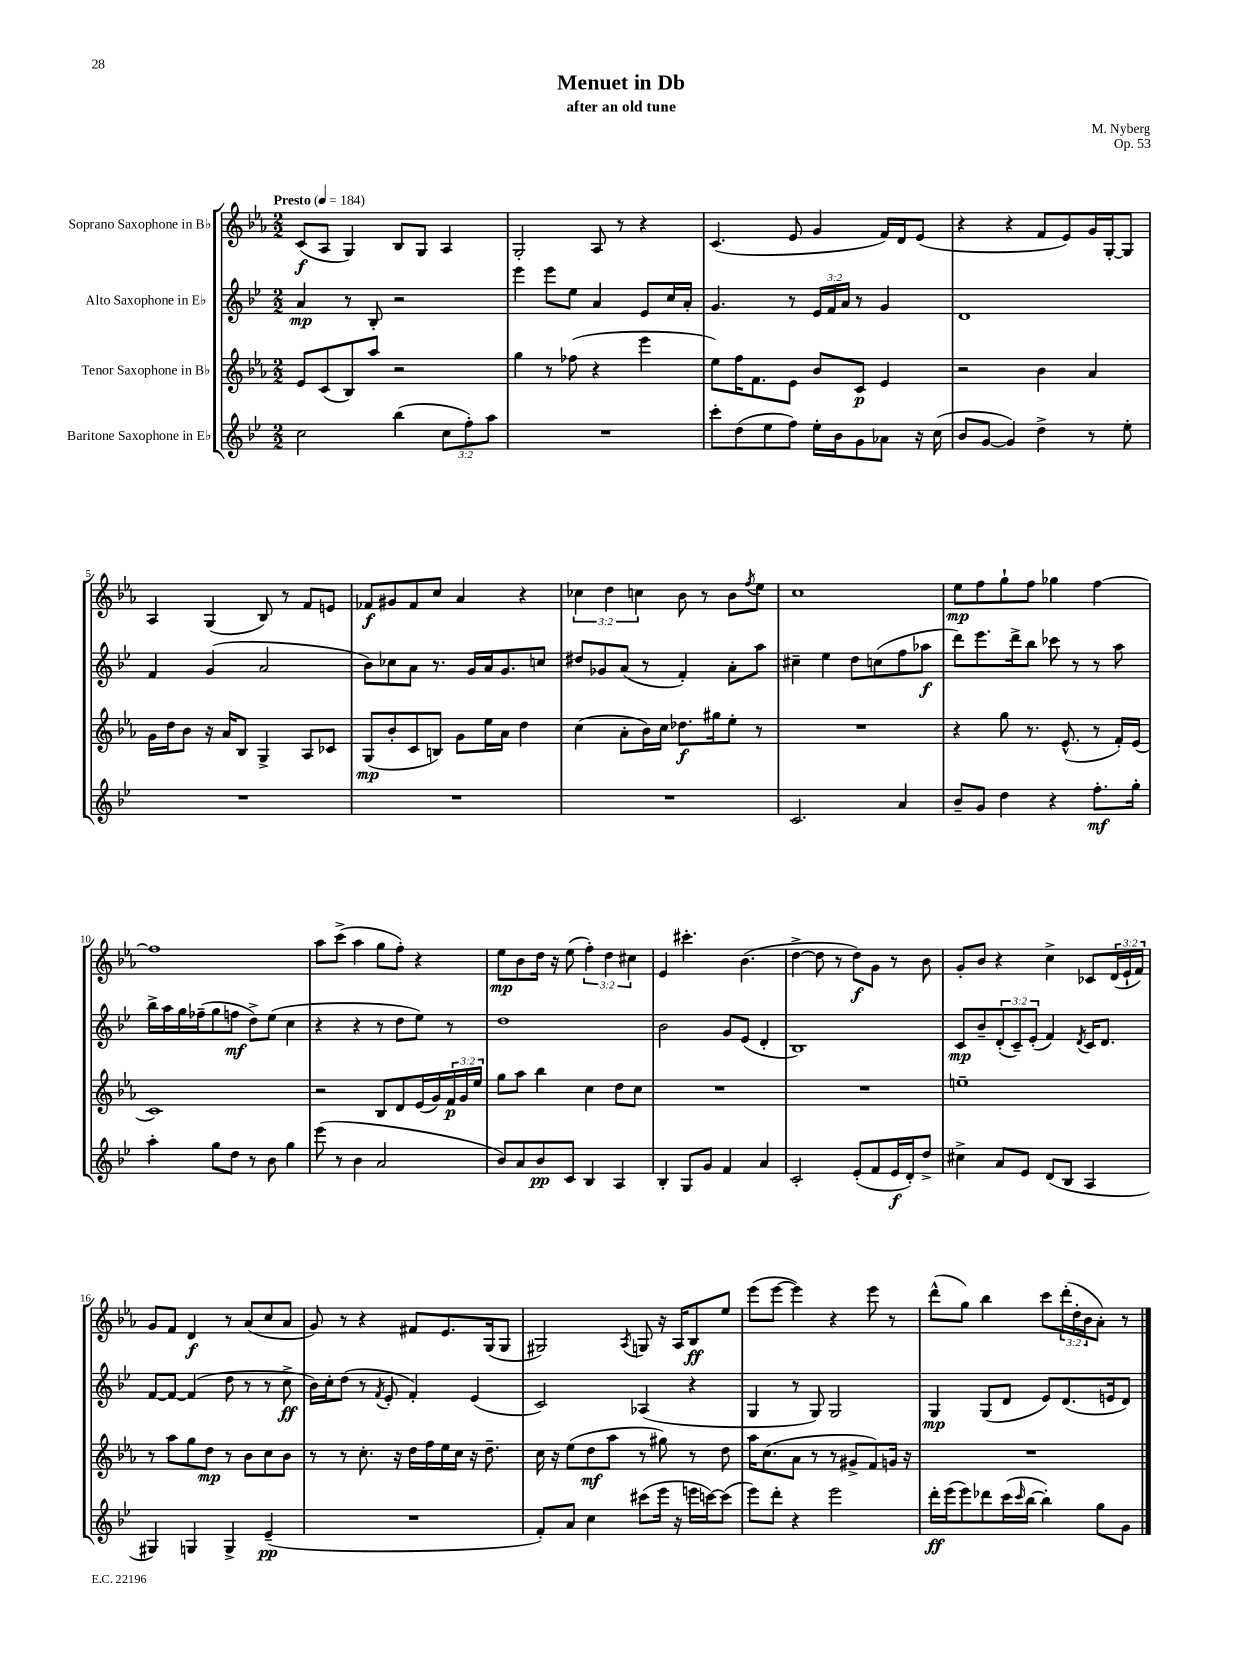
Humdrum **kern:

**kern	**kern	**kern	**kern
*staff4	*staff3	*staff2	*staff1
*clefG2	*clefG2	*clefG2	*clefG2
*k[b-e-]	*k[b-e-a-]	*k[b-e-]	*k[b-e-a-]
*M2/2	*M2/2	*M2/2	*M2/2
*MM184	*MM184	*MM184	*MM184
2cc\	8e-/L	4a/	(8c/L
.	(8c/	.	8A-/J
.	8B-/)	8r	4G/)
.	8aa-/J	8B-'/	.
(4bb-\	2r	2r	8B-/L
.	.	.	8G/J
12cc\L	.	.	4A-/
12ff'\)	.	.	.
12aa\J	.	.	.
=	=	=	=
1r	4gg\	4eee-\	2G'/
.	8r	8eee-\L	.
.	(8ff-\	8ee-\J	.
.	4r	4a/	8A-/
.	.	.	8r
.	4eee-\	8e-/L	4r
.	.	16cc/L	.
.	.	16a'/JJ	.
=	=	=	=
8ccc'\L	8ee-\L)	4.g/	(4.c/
(8dd\	16ff\K	.	.
.	8.f\	.	.
8ee-\	.	.	.
8ff\J)	8e-\J	8r	8e-/
16ee-'\LL	8b-/L	24e-/LL	4g/
.	.	24f/	.
16b-\J	.	.	.
.	.	24a/JJ	.
8g\	8c/J	8r	.
8a-\J	4e-/	4g/	16f/LL)
.	.	.	16d/J
16r	.	.	(8e-/J
(16cc\	.	.	.
=	=	=	=
8b-/L	2r	1d	4r
[8g/J	.	.	.
4g/])	.	.	4r
4dd^\	4b-\	.	8f/L
.	.	.	8e-/)
8r	4a-/	.	16g/L
.	.	.	[16G'/J
8ee-'\	.	.	8G/]J
=	=	=	=
1r	16g\LL	4f/	4A-/
.	16dd\J	.	.
.	8b-\J	.	.
.	16r	(4g/	(4G/
.	16a-/LK	.	.
.	8B-/J	.	.
.	4G^/	2a/	8B-/)
.	.	.	8r
.	8A-/L	.	8f/L
.	8c-/J	.	8e/J
=	=	=	=
1r	(8G/L	8b-\L)	8f-/L
.	8b-'/	8cc-\	8g#/
.	8c/	8a\J	8f-/
.	8B/J)	8.r	8cc/J
.	8g\L	.	4a-/
.	.	16g/LL	.
.	16ee-\L	16a/J	.
.	16a-\JJ	8.g/	.
.	4dd\	.	4r
.	.	8cc/J	.
=	=	=	=
1r	(4cc\	8dd#/L	6cc-\
.	.	8g-/	.
.	.	.	6dd\
.	8a-'\L	(8a/J	.
.	.	.	6cc\
.	16b-\L)	8r	.
.	16cc\JJ	.	.
.	8.dd-\L	4f'/)	8b-\
.	.	.	8r
.	16gg#\k	.	.
.	8ee-'\J	8a'\L	8b-\L
.	.	.	8qff/
.	8r	8aa\J	8ee-\J
=	=	=	=
2.c/	1r	4cc#~\	1cc
.	.	4ee-\	.
.	.	8dd\L	.
.	.	(8cc\	.
4a/	.	8ff\	.
.	.	8aa-\J	.
=	=	=	=
8b-~/L	4r	8ddd\L)	8ee-\L
8g/J	.	8.eee-\	8ff\
4dd\	8gg\	.	8gg`\
.	.	16ddd^\k	.
.	8.r	8bb-\J	8ff\J
4r	.	8ccc-\	4gg-\
.	(8.e-^^/	.	.
.	.	8r	.
8.ff'\L	8r	8r	[4ff\
.	16f'/LL)	8aa\	.
16gg'\Jk	(16e-/JJ	.	.
=	=	=	=
4aa'\	1c)	16bb-^\LL	1ff]
.	.	16aa\	.
.	.	16gg\	.
.	.	(16ff-~\J	.
8gg\L	.	8gg\	.
8dd\J	.	8ff\J	.
8r	.	8dd^\L)	.
8b-\	.	(8ee-\J	.
4gg\	.	4cc\	.
=	=	=	=
(8eee-\	2r	4r	8aa-\L
8r	.	.	(8ccc^\J
4b-\	.	4r	4aa-\
2a/	8B-/L	8r	8gg\L
.	8d/	8dd\L	8ff'\J)
.	(16e-/L	8ee-\J)	4r
.	16g/)	.	.
.	24f/	8r	.
.	24g/	.	.
.	24ee-/JJ	.	.
=	=	=	=
8b-/L)	8gg\L	1dd	8ee-\L
8a/	8aa-\J	.	8b-\
8b-/	4bb-\	.	16dd\Jk
.	.	.	16r
8c/J	.	.	(8ee-\
4B-/	4cc\	.	6ff'\)
.	.	.	6dd\
4A/	8dd\L	.	.
.	.	.	6cc#\
.	8cc\J	.	.
=	=	=	=
4B-'/	1r	2b-\	4e-/
8G/L	.	.	4.ccc#'\
8g/J	.	.	.
4f/	.	8g/L	.
.	.	(8e-/J	(4.b-\
4a/	.	4d'/	.
=	=	=	=
2c'/	1r	1B-)	[4dd^\
.	.	.	8dd\]
.	.	.	8r
(8e-'/L	.	.	8dd\L)
8f/	.	.	8g\J
16e-/L	.	.	8r
16d'/J)	.	.	.
8dd^/J	.	.	8b-\
=	=	=	=
4cc#^\	1ee~	8c/L	8g'/L
.	.	8b-~/	8b-/J
8a/L	.	(12d'/	4r
.	.	12c~/)	.
8e-/J	.	.	.
.	.	(12e-'/J	.
(8d/L	.	4f/)	4cc^\
8B-/J	.	.	.
.	.	8qd/	.
4A/	.	16c/LK	8c-/L
.	.	8.d/J	.
.	.	.	(24d/L
.	.	.	24e-`/
.	.	.	24f/JJ)
=	=	=	=
4G#/)	8r	[8f/L	8g/L
.	8aa-\L	8f/_J	8f/J
4G/	8gg\	(4f/]	4d/
.	8dd\J	.	.
4G^/	8r	8dd\	8r
.	8b-\L	8r	(8a-/L
(4e-~/	8cc\	8r	8cc/
.	8b-\J	8cc^\	8a-/J
=	=	=	=
1r	8r	16b-\LL)	8g/)
.	.	16cc'\J	.
.	8r	(8dd\J	8r
.	8.cc'\	8r	4r
.	.	8qf/	.
.	.	8e-'/	.
.	16r	.	.
.	16dd\LL	4f'/)	8f#/L
.	16ff\	.	.
.	16ee-\	.	8.e-/
.	16cc\JJ	.	.
.	16r	(4e-/	.
.	8.dd~\	.	(16G/k
.	.	.	8G/J
=	=	=	=
8f'/L)	16cc\	2c/)	2G#/)
.	16r	.	.
8a/J	(8ee-\L	.	.
4cc\	8dd\	.	.
.	8aa-\J	.	.
.	.	.	8qA-/
(8ccc#\L	8r	(4A-/	8G/
16eee-\Jk	8gg#\)	.	16r
16r	.	.	16A-/LK
16eee\LL	8r	4r	8B-/
[16ccc\J)	.	.	.
(8ccc\]J	8dd\	.	8ee-/J
=	=	=	=
8eee-\L)	16aa-\LK	4G/	(8eee-\L
.	(8.cc\	.	.
8ddd'\J	.	.	[8eee-\J
4r	8a-\J	8r	4eee-\])
.	8r	8G/)	.
2eee-\	8r	2G/	4r
.	8g#^/L	.	.
.	8f/)	.	8eee-\
.	16g/Jk	.	8r
.	16r	.	.
=	=	=	=
16ddd'\LL	1r	4G/	(8ddd^^\L
(16eee-\J	.	.	.
8eee-\)	.	.	8gg\J)
8ddd-\	.	(8G/L	4bb-\
(16ccc\L	.	8d/J	.
16qqccc/	.	.	.
[16bb-\JJ	.	.	.
4bb-'\])	.	8e-/L)	8ccc\L
.	.	(8.d/	(24ddd'\L
.	.	.	24dd'\
.	.	.	24b-\J
8gg\L	.	.	8a-'\J)
.	.	16e/k	.
8g\J	.	8d/J)	8r
==	==	==	==
*-	*-	*-	*-
